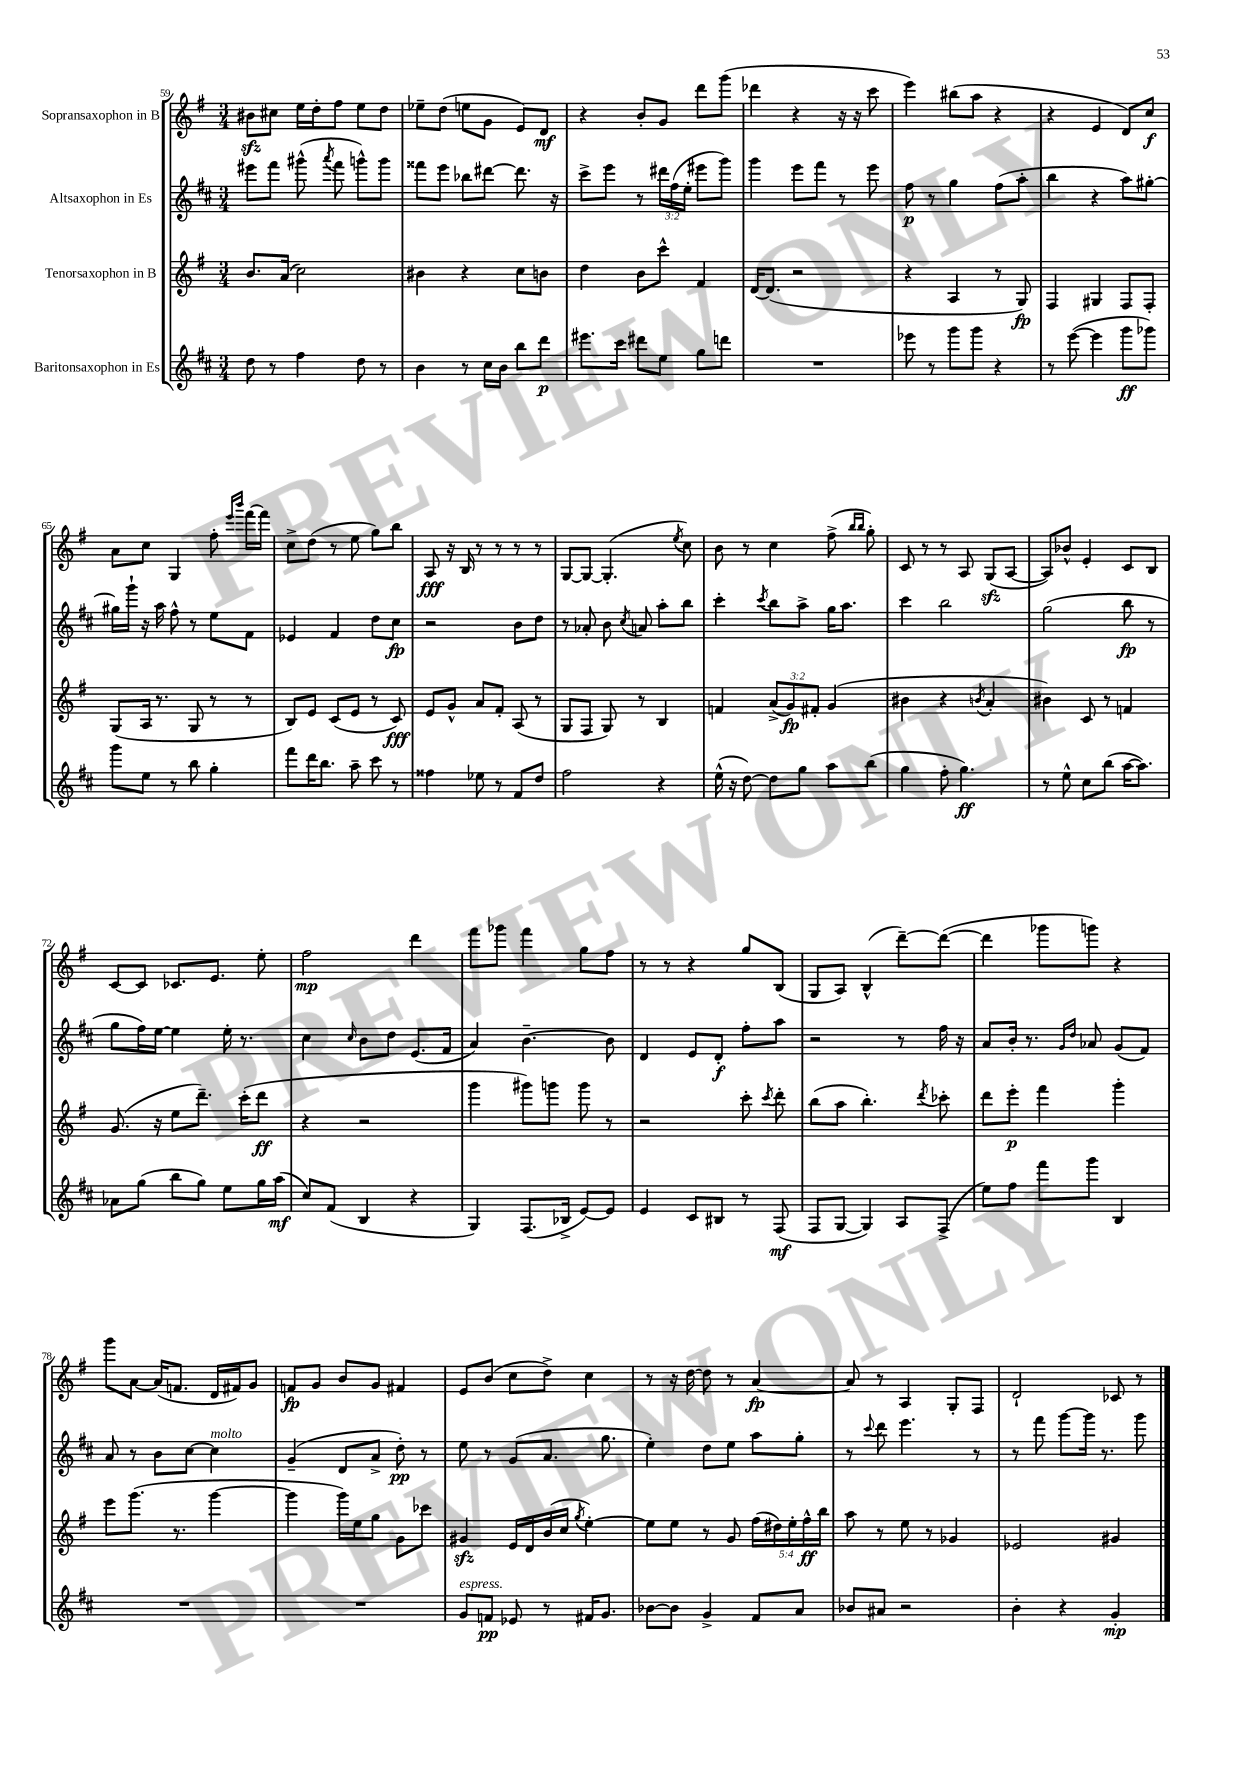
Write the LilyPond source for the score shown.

<<
\new StaffGroup <<
\new Staff = "s0" \with { instrumentName = "Sopransaxophon in B" } {
    \clef treble \key g \major \numericTimeSignature \time 3/4
    \autoBeamOff bis'8[\sfz cis''8] e''16[ d''16-. fis''8] e''8[ d''8] |
    ees''8[-- d''8]( e''8[ g'8] e'8[) d'8]\mf |
    r4 b'8[-. g'8] d'''8[ g'''8]( |
    des'''4 r4 r16 r16 c'''8 |
    e'''4) bis''8[( a''8] r4 |
    r4 e'4 d'8[) c''8]\f |
    a'8[ c''8] g4 fis''8-. \grace { e'''16[ b'''16] } fis'''16[~ fis'''16] |
    c''8[-> d''8]( r8 e''8 g''8[) b''8] |
    a8\fff r16 b16 r8 r8 r8 r8 |
    g8[~ g8]~ g4.-.( \acciaccatura { e''8 } c''8) |
    b'8 r8 c''4 fis''8->( \grace { b''16[ b''16] } g''8-.) |
    c'8 r8 r8 a8 g8[\sfz( a8]~ |
    a8[) bes'8]-^ e'4-. c'8[ b8] |
    c'8[~ c'8] ces'8.[ e'8.] e''8-. |
    fis''2\mp d'''4 |
    fis'''8[ ges'''8] fis'''4 g''8[ fis''8] |
    r8 r8 r4 g''8[ b8]( |
    g8[ a8]) b4-^( d'''8[~--) d'''8]~( |
    d'''4 ges'''8[ g'''8]) r4 |
    g'''8[ a'8]~ a'16[( f'8.] d'16[ fis'16) g'8] |
    f'8[\fp g'8] b'8[ g'8] fis'4 |
    e'8[ b'8]( c''8[ d''8]->) c''4 |
    r8 r16 d''16~ d''8 r8 a'4~\fp |
    a'8 r8 a4 g8[-. fis8] |
    d'2-! ces'8 r8 \bar "|." |
}
\new Staff = "s1" \with { instrumentName = "Altsaxophon in Es" } {
    \clef treble \key d \major \numericTimeSignature \time 3/4 \override Staff.TupletNumber.text = #tuplet-number::calc-fraction-text
    \autoBeamOff eis'''8[ fis'''8] gis'''8-^( \acciaccatura { a'''8 } fis'''8 g'''8[-^) g'''8] |
    fisis'''8[ e'''8] bes''8[ dis'''8]~ dis'''8. r16 |
    cis'''8[-> e'''8] r8 \tuplet 3/2 { dis'''16[ fis''16( e''16]-. } eis'''8[ g'''8]) |
    g'''4 e'''8[ fis'''8] r8 e'''8 |
    fis''8\p r8 g''4 fis''8[( a''8]-. |
    b''4 r4 a''8[) gis''8]~-. |
    gis''16[ g'''16]-! r16 a''16 fis''8-^ r8 e''8[ fis'8] |
    ees'4 fis'4 d''8[ cis''8]\fp |
    r2 b'8[ d''8] |
    r8 aes'8-. b'8 \acciaccatura { cis''8 } a'8 a''8[-. b''8] |
    cis'''4-. \acciaccatura { cis'''8 } b''8[ a''8]-> g''16[ a''8.] |
    cis'''4 b''2 |
    g''2( b''8\fp r8 |
    g''8[ fis''16) e''16]~ e''4 e''16-. r8. |
    cis''4 \grace { cis''16 } b'8[ d''8] e'8.[( fis'16] |
    a'4) b'4.~-- b'8 |
    d'4 e'8[ d'8]-.\f fis''8[-. a''8] |
    r2 r8 fis''16 r16 |
    a'8[ b'16]-. r8. \grace { g'16[ d''16] } aes'8 g'8[( fis'8]) |
    a'8 r8 b'8[ cis''8]~ cis''4^\markup { \italic "molto" } |
    g'4--( d'8[ a'8]-> d''8-.\pp) r8 |
    e''8 r8 g'8[( a'8.] g''8. |
    e''4-.) d''8[ e''8] a''8[ g''8]-. |
    r8 \appoggiatura { cis'''8 } d'''8 e'''4. r8 |
    r8 fis'''8 g'''8[~ g'''16] r8. g'''8 \bar "|." |
}
\new Staff = "s2" \with { instrumentName = "Tenorsaxophon in B" } {
    \clef treble \key g \major \numericTimeSignature \time 3/4 \override Staff.TupletNumber.text = #tuplet-number::calc-fraction-text
    \autoBeamOff b'8.[ a'16]( c''2) |
    bis'4 r4 c''8[ b'8] |
    d''4 b'8[ c'''8]-^ fis'4 |
    d'16[~ d'8.]( r2 |
    r4 a4 r8 g8\fp) |
    fis4 gis4 fis8[ fis8]-. |
    g8[( a16] r8. g8 r8 r8 |
    b8[) e'8] c'8[( e'8] r8 c'8\fff) |
    e'8[ g'8]-^ a'8[ fis'8]-. a8( r8 |
    g8[ fis8] g8) r8 b4 |
    f'4 \tuplet 3/2 { a'8[->( g'8\fp) fis'8]-. } g'4( |
    bis'4 r4 \acciaccatura { b'8 } a'4-. |
    bis'4) c'8 r8 f'4 |
    g'8.( r16 e''8[ d'''8.]--) c'''16[-.( d'''8]\ff |
    r4 r2 |
    g'''4 gis'''8[) g'''8] g'''8 r8 |
    r2 c'''8-. \acciaccatura { c'''8 } d'''8-. |
    b''8[( a''8] b''4.-.) \acciaccatura { d'''8 } ces'''8-. |
    d'''8[ e'''8]-.\p fis'''4 g'''4-. |
    e'''8[ g'''8.]( r8. g'''4~ |
    g'''4 g'''16[) e''16 g''8] g'8[ ces'''8] |
    gis'4\sfz e'16[ d'16 b'16( c''16] \acciaccatura { g''8 } e''4~-.) |
    e''8[ e''8] r8 g'8 \tuplet 5/4 { fis''16[( dis''16) e''16-. fis''16-^\ff b''16] } |
    a''8 r8 e''8 r8 ges'4 |
    ees'2 gis'4 \bar "|." |
}
\new Staff = "s3" \with { instrumentName = "Baritonsaxophon in Es" } {
    \clef treble \key d \major \numericTimeSignature \time 3/4
    \autoBeamOff d''8 r8 fis''4 d''8 r8 |
    b'4 r8 cis''16[ b'16] b''8[ d'''8]\p |
    eis'''8.[ cis'''16] dis'''8[ e''8] g''8[ d'''8] |
    R2. |
    ees'''8 r8 g'''8[ g'''8] r4 |
    r8 e'''8~( e'''4 g'''8[\ff ges'''8]) |
    g'''8[ e''8] r8 b''8 g''4-. |
    fis'''8[ d'''16 b''8.] a''8-- cis'''8 r8 |
    fisis''4 ees''8 r8 fis'8[ d''8] |
    fis''2 r4 |
    e''16-^( r16 d''8~) d''8[ g''8] a''8[ b''8]( |
    g''4 fis''8-. g''4.\ff) |
    r8 e''8-^ cis''8[ b''8]( a''16[~ a''8.]) |
    aes'8[ g''8]( b''8[ g''8]) e''8[ g''16 a''16]\mf( |
    cis''8[) fis'8]( b4 r4 |
    g4) fis8.[( bes16]-> e'8[~) e'8] |
    e'4 cis'8[ bis8] r8 fis8\mf( |
    fis8[ g8]~ g4) a8[ fis8]->( |
    e''8[) fis''8] fis'''8[ g'''8] b4 |
    R2. |
    R2. |
    g'8[^\markup { \italic "espress." } f'8]\pp ees'8 r8 fis'16[ g'8.] |
    bes'8[~ bes'8] g'4-> fis'8[ a'8] |
    bes'8[ ais'8] r2 |
    b'4-. r4 g'4-.\mp \bar "|." |
}
>>
>>
\layout { \context { \Score currentBarNumber = #59 } }
